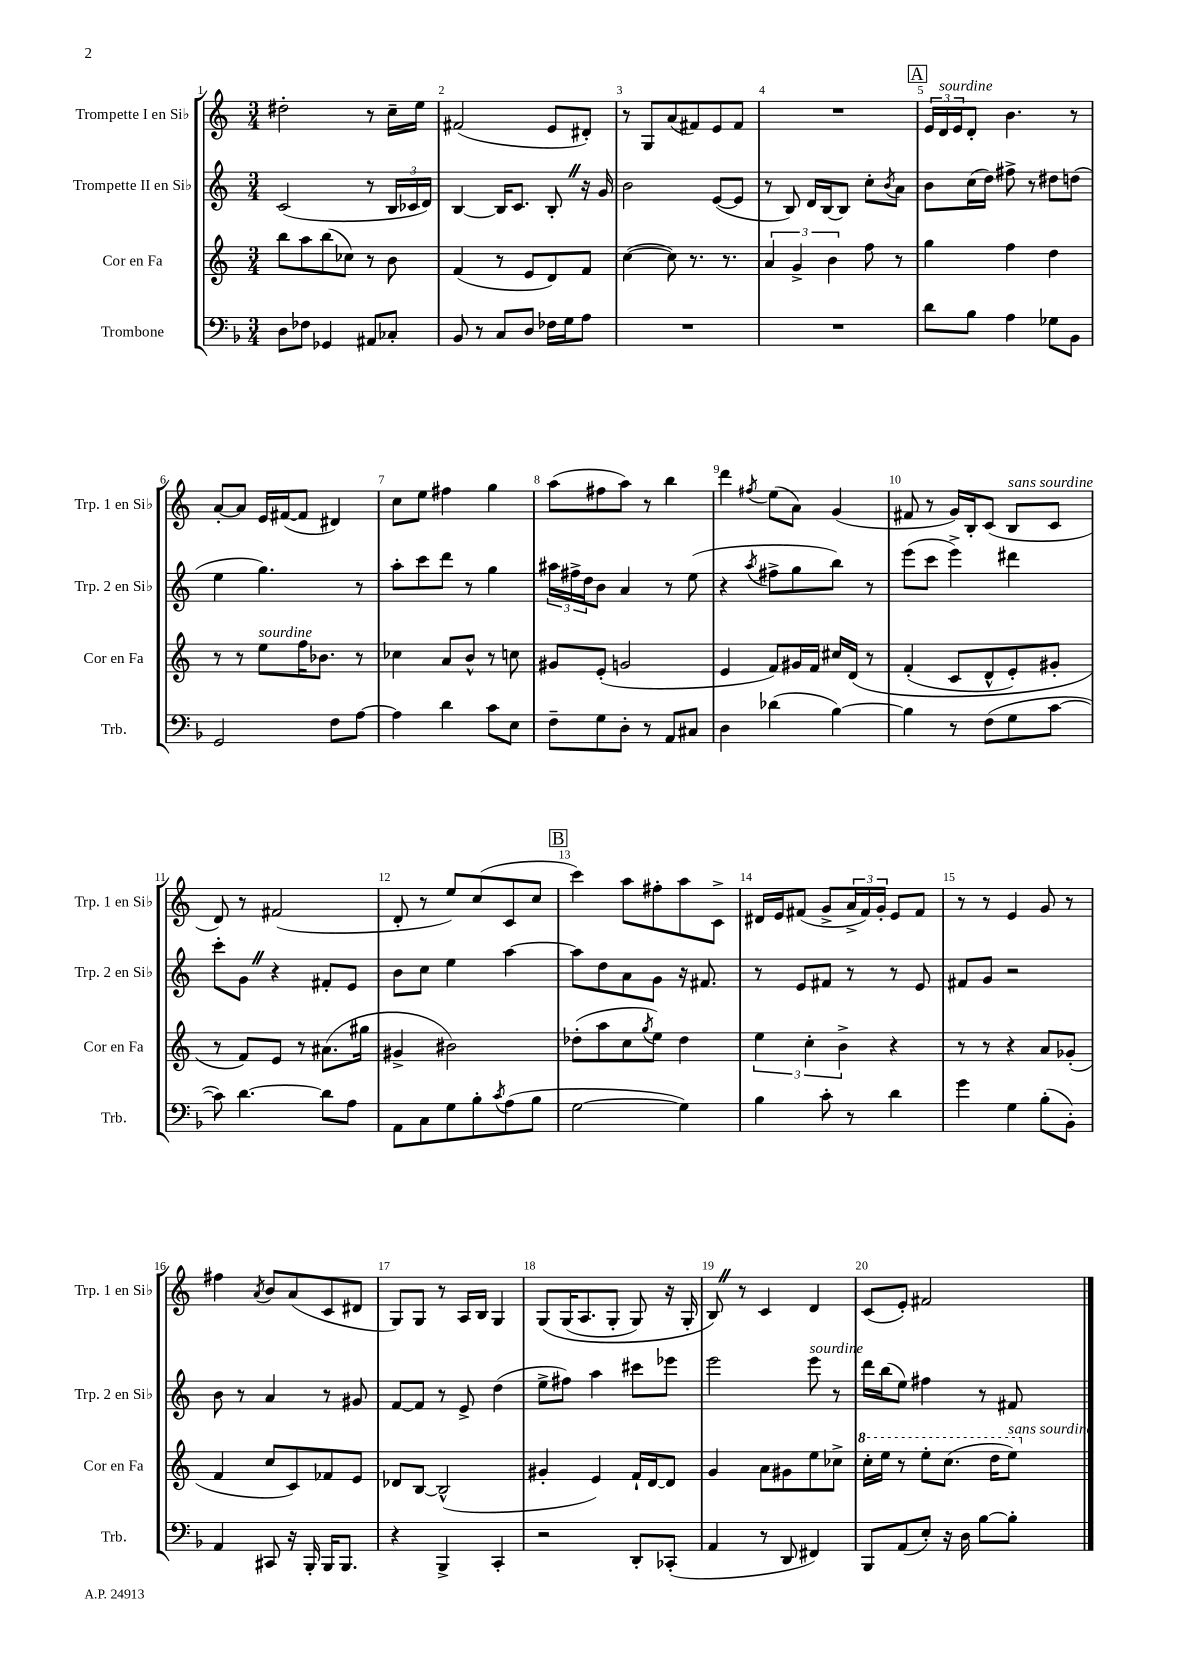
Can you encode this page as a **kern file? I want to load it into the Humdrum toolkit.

**kern	**kern	**kern	**kern
*part4	*part3	*part2	*part1
*staff4	*staff3	*staff2	*staff1
*I"Trombone	*I"Cor en Fa	*I"Trompette II en Si♭	*I"Trompette I en Si♭
*I'Trb.	*I'Cor en Fa	*I'Trp. 2 en Si♭	*I'Trp. 1 en Si♭
*clefF4	*clefG2	*clefG2	*clefG2
*k[b-]	*k[]	*k[]	*k[]
*M3/4	*M3/4	*M3/4	*M3/4
=1	=1	=1	=1
8D\L	8bb\L	(2c/	2dd#X'\
8F-X\J	8aa\	.	.
4GG-X/	(8bb\	.	.
.	8cc-X\J)	.	.
8AA#X/L	8r	8r	8r
8C-X'/J	8b\	24B/LL	16cc~\LL
.	.	24c-X/	.
.	.	.	16ee\JJ
.	.	24d/JJ)	.
=2	=2	=2	=2
8BB-/	(4f/	[4B/	(2f#X/
8r	.	.	.
8C/L	8r	16B/KL]	.
.	.	8.c/J	.
8D/J	8e/L	.	.
16F-X\LL	8d/)	8B'Z/	8e/L
16G\J	.	.	.
8A\J	8f/J	16r	8d#X'/J)
.	.	16g/	.
=3	=3	=3	=3
2.r	([4cc\	2b\	8r
.	.	.	8G/L
.	8cc\])	.	(8a/
.	8.r	.	8f#X/)
.	.	([8e/L	8e/
.	8.r	.	.
.	.	8e/J]	8f#/J
=4	=4	=4	=4
2.r	6a/	8r	2.r
.	.	8B/)	.
.	6g^/	.	.
.	.	16d/LL	.
.	.	[16B/J	.
.	6b\	.	.
.	.	8B/J]	.
.	8ff\	8cc'\L	.
.	.	8qb/	.
.	8r	8a\J	.
!!LO:REH:place=s1:t=A
=5	=5	=5	=5
8d\L	4gg\	8b\L	24e/LL
!	!	!	!LO:TX:a:i:t=sourdine
.	.	.	24d/
.	.	.	24e/J
8B-\J	.	(16cc\L	8d'/J
.	.	16dd\JJ)	.
4A\	4ff\	8ff#X^\	4.b\
.	.	8r	.
8G-X\L	4dd\	8dd#X\L	.
8BB-\J	.	(8ddn\J	8r
!!LO:LB:g=z
=6	=6	=6	=6
2GG/	8r	4ee\	[8a'/L
.	8r	.	8a/J]
!	!LO:TX:a:i:t=sourdine	!	!
.	8ee\L	4.gg\)	16e/LL
.	.	.	([16f#X/J
.	16ff\K	.	8f#/J]
.	8.b-X\J	.	.
8F\L	.	.	4d#X/)
[8A\J	8r	8r	.
=7	=7	=7	=7
4A\]	4cc-X\	8aa'\L	8cc\L
.	.	8ccc\	8ee\J
4d\	8a/L	8ddd\J	4ff#X\
.	8b^^/J	8r	.
8c\L	8r	4gg\	4gg\
8E\J	8ccn\	.	.
=8	=8	=8	=8
8F~\L	8g#X/L	24aa#X\LL	(8aa\L
.	.	24ff#X^\	.
.	.	24dd\J	.
8G\	(8e'/J	8b\J	8ff#X\
8D'\J	2gn/	4a/	8aa\J)
8r	.	.	8r
8AA/L	.	8r	4bb\
8C#X/J	.	(8ee\	.
=9	=9	=9	=9
4D\	4e/	4r	4ddd\
.	.	8qaa/	8qff#X/
(4d-X\	8f/L)	8ff#X^\L	(8ee\L
.	16g#X/L	8gg\	8a\J)
.	16f/JJ	.	.
[4B-\)	16cc#X/LL	8bb\J)	(4g/
.	(16d/JJ	.	.
.	8r	8r	.
=10	=10	=10	=10
4B-\]	(4f'/	(8eee\L	8f#X/
.	.	8ccc\J	8r
8r	8c/L	4eee^\)	16g/LL)
.	.	.	16B'/J
(8F\L	8d^^/	.	(8c/J
!	!	!	!LO:TX:a:i:t=sans sourdine
8G\	8e'/)	4ddd#X\	8B/L
[8c\J	8g#X'/J	.	8c/J
!!LO:LB:g=z
=11	=11	=11	=11
8c\])	8r	8ccc'\L	8d/)
[4.d\	8f/L)	8gZ\J	8r
.	8e/J	4r	(2f#X/
.	8r	.	.
8d\L]	(8.a#X\L	8f#X'/L	.
8A\J	.	8e/J	.
.	16gg#X\Jk	.	.
=12	=12	=12	=12
8AA\L	4g#X^/	8b\L	8d'/
8C\	.	8cc\J	8r
8G\	2b#X\)	4ee\	8ee/L)
8B-'\	.	.	(8cc/
8qc/	.	.	.
(8A\	.	[4aa\	8c/
8B-\J	.	.	8cc/J
!!LO:REH:place=s1:t=B
=13	=13	=13	=13
[2G\	(8dd-X'\L	8aa\L]	4ccc\)
.	8aa\	8dd\	.
.	8cc\	8a\	8aa\L
.	8qgg/	.	.
.	8ee\J)	8g\J	8ff#X'\
4G\])	4dd-\	16r	8aa\
.	.	8.f#X/	.
.	.	.	8c^\J
=14	=14	=14	=14
4B-\	6ee\	8r	16d#X/LL
.	.	.	16e/J
.	.	8e/L	(8f#X/J
.	6cc'\	.	.
8c'\	.	8f#X/J	8g^/L
.	6b^\	.	.
8r	.	8r	24a^/L
.	.	.	24f#/)
.	.	.	24g'/JJ
4d\	4r	8r	8e/L
.	.	8e/	8f#/J
=15	=15	=15	=15
4g\	8r	8f#X/L	8r
.	8r	8g/J	8r
4G\	4r	2r	4e/
(8B-'\L	8a/L	.	8g/
8BB-'\J)	(8g-X'/J	.	8r
!!LO:LB:g=z
=16	=16	=16	=16
4AA/	4f/	8b\	4ff#X\
.	.	8r	.
.	.	.	8qa/
8CC#X/	8cc/L	4a/	8b/L
16r	8c/)	.	(8a/
16BBB-'/	.	.	.
16BBB-/KL	8f-X/	8r	8c/
8.BBB-/J	.	.	.
.	8e/J	8g#X/	8d#X/J
=17	=17	=17	=17
4r	8d-X/L	[8f/L	8G/L)
.	[8B/J	8f/J]	8G/J
4BBB-^/	(2B^^/]	8r	8r
.	.	8e^/	16A/LL
.	.	.	16B/JJ
4CC'/	.	(4dd\	4G/
=18	=18	=18	=18
2r	4g#X'/	8ee^\L	(8G/L
.	.	8ff#X\J)	(16G/K
.	.	.	8.A/
.	4e/)	4aa\	.
.	.	.	8G'/J
8DD'/L	16f`/LL	8ccc#X\L	8G/)
.	[16d/J	.	.
(8CC-X'/J	8d/J]	8eee-X\J	16r
.	.	.	16G'/
=19	=19	=19	=19
4AA/	4g/	2eee\	8BZ/)
.	.	.	8r
8r	8a\L	.	4c/
8DD/	8g#X\	.	.
!	!	!LO:TX:a:i:t=sourdine	!
4FF#X/)	8ee\	8eee\	4d/
.	8cc-X^\J	8r	.
=20	=20	=20	=20
*	*8va	*	*
8BBB-/L	16ccc'\LL	16ddd\LL	(8c/L
.	16eee\JJ	(16bb\J	.
(8AA/	8r	8ee\J)	8e'/J)
8E'/J)	8eee'\L	4ff#X\	2f#X/
16r	(8.ccc\J	.	.
16D\	.	.	.
[8B-\L	.	8r	.
.	16ddd\KL	.	.
!	!LO:TX:a:i:t=sans sourdine	!	!
8B-'\J]	8eee\J)	8f#X/	.
*	*X8va	*	*
==	==	==	==
*-	*-	*-	*-
